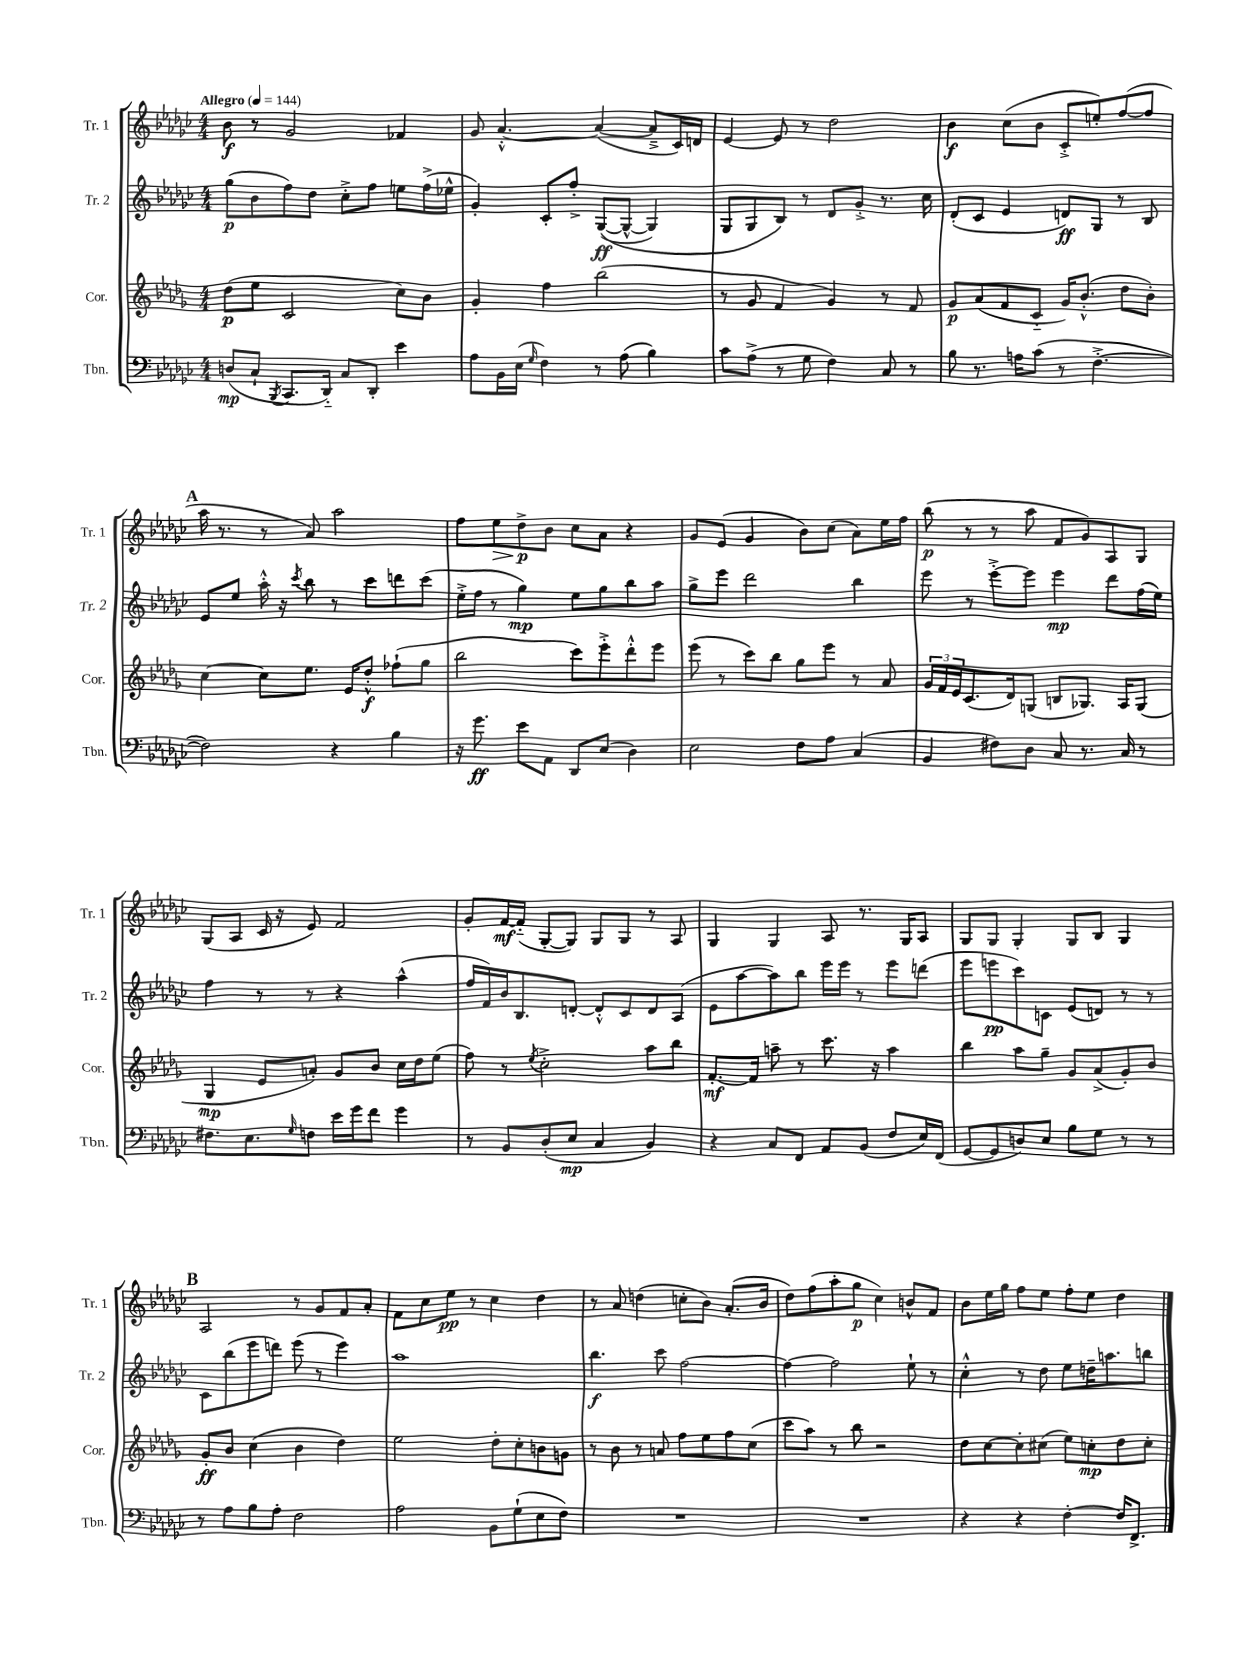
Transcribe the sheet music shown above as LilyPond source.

<<
\new StaffGroup <<
\new Staff = "s0" \with { instrumentName = "Tr. 1" shortInstrumentName = "Tr. 1" } {
    \clef treble \key ges \major \numericTimeSignature \time 4/4 \tempo "Allegro" 4 = 144
    bes'8\f r8 ges'2 fes'4 |
    ges'8 aes'4.~-.-^ aes'4~( aes'8---> ces'16) d'16 |
    ees'4~ ees'8 r8 des''2 |
    bes'4\f ces''8( bes'8 ces'8-.-> e''8-.) f''8~( f''8 |
    \mark \markup { \bold "A" } aes''16 r8. r8 aes'8) aes''2 |
    f''8 ees''8\> des''8->\p\! bes'8 ces''8 aes'8 r4 |
    ges'8 ees'8( ges'4 bes'8) ces''8( aes'8) ees''16 f''16 |
    bes''8\p( r8 r8 aes''8 f'8 ges'8) aes8 ges8 |
    ges8( aes8 ces'16 r16 ees'8) f'2 |
    ges'8-. f'16~\mf f'16-_( ges8~-. ges8) ges8 ges8 r8 aes8 |
    ges4 ges4 aes8 r8. ges16 aes8 |
    ges8 ges8 ges4-. ges8 bes8 ges4 |
    \mark \markup { \bold "B" } aes2 r8 ges'8 f'8 aes'8-. |
    f'8 ces''8 ees''8\pp r8 ces''4 des''4 |
    r8 aes'8 d''4( c''8-. bes'8) aes'8.-.( bes'16 |
    des''8) f''8( aes''8-. ges''8\p ces''4) b'8-^ f'8 |
    bes'8 ees''16 ges''16 f''8 ees''8 f''8-. ees''8 des''4 \bar "|." |
}
\new Staff = "s1" \with { instrumentName = "Tr. 2" shortInstrumentName = "Tr. 2" } {
    \clef treble \key ges \major \numericTimeSignature \time 4/4
    ges''8\p( bes'8 f''8) des''8 ces''8-.-> f''8 e''8 f''16->( ees''16-^ |
    ges'4-.) ces'8-. f''8-.-> ges8~\ff(\( ges8~-^ ges4) |
    ges8 ges8 bes8\) r8 des'8 ges'8-.-> r8. ces''16 |
    des'8-.( ces'8 ees'4 d'8\ff) ges8 r8 bes8 |
    \mark \markup { \bold "A" } ees'8 ees''8 aes''16-.-^ r16 \acciaccatura { ces'''8 } bes''8 r8 ces'''8 d'''8 ces'''8( |
    ees''16-.-> f''16 r8 ges''4\mp) ees''8 ges''8 bes''8 aes''8 |
    ges''8-> ees'''8 des'''2 bes''4 |
    ees'''8 r8 ees'''8~-.-> ees'''8 ees'''4\mp des'''8 f''16( ees''16) |
    f''4 r8 r8 r4 aes''4-^( |
    f''16 f'16) bes'16 bes8. d'8~-. d'8-.-^ ces'8 d'8 aes8( |
    ees'8 aes''8~ aes''8) bes''8 ees'''16 ees'''16 r8 ees'''8 d'''8( |
    ees'''8 e'''8\pp ces'''8) c'8 ees'8( d'8) r8 r8 |
    \mark \markup { \bold "B" } ces'8 bes''8( ees'''8 d'''8) ees'''8( r8 ees'''4) |
    aes''1 |
    bes''4.\f ces'''8 f''2~ |
    f''4~ f''2 ees''8-! r8 |
    ces''4-.-^ r8 des''8 ees''8 d''16-- a''8. b''8 \bar "|." |
}
\new Staff = "s2" \with { instrumentName = "Cor." shortInstrumentName = "Cor." } {
    \clef treble \key des \major \numericTimeSignature \time 4/4
    des''8\p( ees''8 c'2 c''8) bes'8 |
    ges'4-. f''4 bes''2( |
    r8 ges'8 f'4 ges'4) r8 f'8 |
    ges'8\p aes'8( f'8 c'8-_ ges'16) bes'8.-.-^( des''8 bes'8-.) |
    \mark \markup { \bold "A" } c''4~ c''8 ees''8. ees'16 des''8-.-^\f fes''8-!( ges''8 |
    bes''2 c'''8) ees'''8-.-> des'''8-.-^ ees'''8 |
    ees'''8( r8 c'''8) bes''8 ges''8 ees'''8 r8 aes'8 |
    \tuplet 3/2 { ges'16 f'16 ees'16 } c'8.( des'16) g8( b8 ges8.) aes16 ges8( |
    ges4\mp ees'8 a'8-.) ges'8 bes'8 c''16 des''16 ees''8( |
    f''8) r8 \acciaccatura { ees''8 } c''2-.-> aes''8 bes''8 |
    f'8.~-.\mf f'16 a''8-- r8 c'''8. r16 a''4 |
    bes''4 aes''8 ges''8-- ges'8 aes'8->( ges'8-.) bes'8 |
    \mark \markup { \bold "B" } ges'8-.\ff bes'8 c''4( bes'4 des''4) |
    ees''2 des''8-. c''8-. b'8 g'8 |
    r8 bes'8 r8 a'8 f''8 ees''8 f''8 c''8( |
    c'''8 aes''8) r8 bes''8 r2 |
    des''8 c''8~ c''8-. cis''8( ees''8) c''8-.\mp des''8 c''8-. \bar "|." |
}
\new Staff = "s3" \with { instrumentName = "Tbn." shortInstrumentName = "Tbn." } {
    \clef bass \key ges \major \numericTimeSignature \time 4/4
    d8\mp( ces8-! \acciaccatura { bes,,8 } ces,8. des,16-_) ces8 des,8-. ees'4 |
    aes8 bes,16 ees16( \grace { ges16 } f4) r8 aes8( bes4) |
    ces'8 aes8->( r8 ges8 f4) ces8 r8 |
    bes8 r8. a16 ces'8( r8 f4.~-.-> |
    \mark \markup { \bold "A" } f2) r4 bes4 |
    r16 ges'8.\ff ees'8 aes,8 des,8 ees8( des4) |
    ees2 f8 aes8 ces4( |
    bes,4 fis8) des8 ces8 r8. ces16 r8 |
    fis8. ees8. \grace { ges16 } f8 ees'16 ges'16 f'8 ges'4 |
    r8 bes,8 des8-.( ees8\mp ces4 bes,4) |
    r4 ces8 f,8 aes,8 bes,8( f8 ees16) f,16( |
    ges,8~ ges,8 d8) ees8 bes8 ges8 r8 r8 |
    \mark \markup { \bold "B" } r8 aes8 bes8 aes8-. f2 |
    aes2 bes,8 ges8-!( ees8 f8) |
    R1 |
    R1 |
    r4 r4 f4~-. f16 f,8.-> \bar "|." |
}
>>
>>
\layout { \context { \Score \remove "Bar_number_engraver" } }
